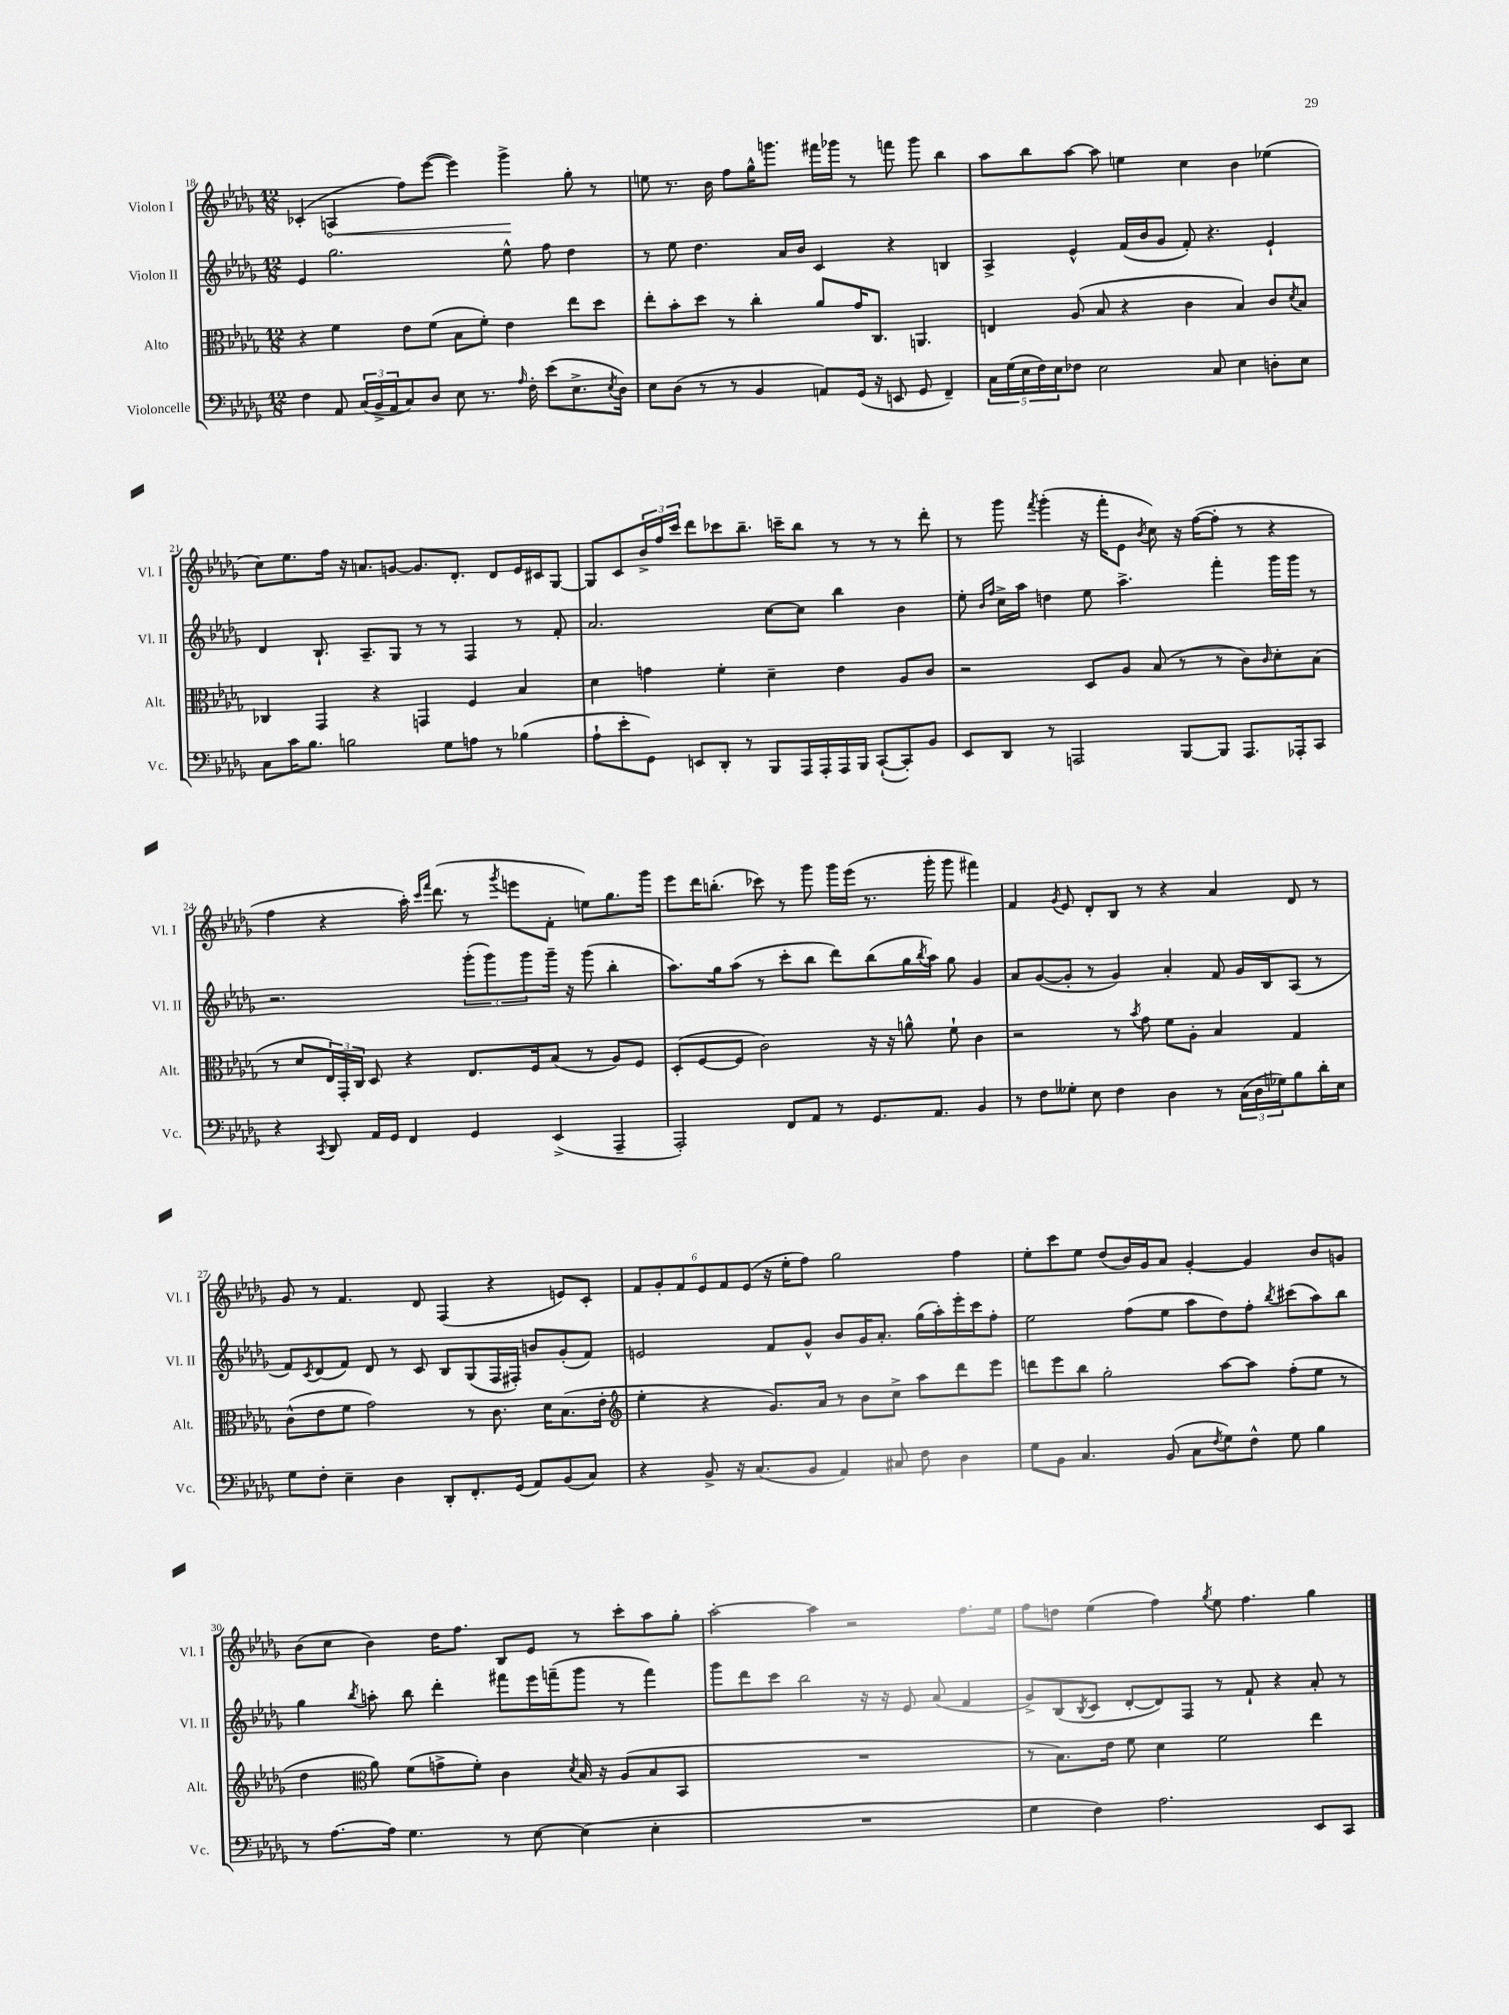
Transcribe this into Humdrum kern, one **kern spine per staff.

**kern	**kern	**kern	**kern
*staff4	*staff3	*staff2	*staff1
*clefF4	*clefC3	*clefG2	*clefG2
*k[b-e-a-d-g-]	*k[b-e-a-d-g-]	*k[b-e-a-d-g-]	*k[b-e-a-d-g-]
*M12/8	*M12/8	*M12/8	*M12/8
4F	4r	4e-	(4c-'
8AA-	4f	2.gg-	4A
(24C	.	.	.
24BB-^	.	.	.
24AA-	.	.	.
8C)	8e-	.	8ff)
8D-	(8f	.	([8eee-
8E-	8B-	.	4eee-])
8.r	8f')	.	.
.	4e-	8ee-^^	4ggg-^
16qqA-	.	.	.
16F'	.	.	.
(8e-	.	8ff	.
8.E-^	8ee-	4dd-	8gg-'
.	8dd-	.	8r
8qE-	.	.	.
16D-)	.	.	.
=	=	=	=
8E-	8ee-'	8r	8ee
(8D-	8b-'	8ee-	8.r
8r	8dd-	4.dd-	.
.	.	.	16b-
8r	8r	.	8ff
4BB-	4cc'	.	16gg-^^
.	.	.	8.ggg
.	.	16a-	.
.	.	16b-	.
8AA)	8a-	4c	16fff#
.	.	.	16ggg-
(16GG-	16g-	.	8r
16r	8.C	.	.
8EE	.	4r	8fff
8GG-	4.AA	.	8ggg-
4FF~)	.	4B	4bb-
=	=	=	=
20C	4E	4A-^	8aa-
(20G-	.	.	.
20E-	.	.	.
.	.	.	8bb-
20F)	.	.	.
20E-	.	.	.
8F-	(8A-	4e-^^	[8aa-
2E-	8B-	.	8aa-]
.	4r	(16f	4ee
.	.	16b-	.
.	.	8g-	.
.	4c	8f')	4cc
8C	.	4.r	.
4E-	4B-)	.	4b-
8D'	8c	4e-`	(4ee-
.	8qd-	.	.
8E-	8B-	.	.
=	=	=	=
8C	4C-	4d-	8cc)
16c	.	.	8.ee-
8.B-	.	.	.
.	4GG-	8.B-`	.
.	.	.	16ff
2B	.	.	16r
.	.	8.A-~	8.a
.	4r	.	.
.	.	8G-	[8g
.	4GG	8r	8.g]
8G-	.	8r	.
.	.	.	8.d-'
8A	4F	4F	.
8r	.	.	8d-
(4B-	4B-	8r	16e-
.	.	.	16c#
.	.	8f'	[8G-
=	=	=	=
8A-`	4d-	2.a-	8G-]
8e-'	.	.	8c
8GG-)	4g	.	24b-^
.	.	.	24ff
.	.	.	24ccc
8EE	.	.	8ddd-
8DD-'	4f'	.	8ccc-
8r	.	.	8.bb-~
8BBB-	4d-~	[8cc	.
.	.	.	16ccc~
16AAA-	.	8cc]	8bb-
16AAA-'	.	.	.
16AAA-	4e-	4bb-	8r
16BBB-	.	.	.
([8CC`	.	.	8r
8CC'])	8A-	4b-	8r
8BB-	8c	.	8ddd-'
=	=	=	=
8EE-	2r	8ee-'	8r
.	.	16qqb-	.
.	.	16qqff	.
8DD-	.	16cc^	8ggg-
.	.	16aa-	.
.	.	.	8qfff
8r	.	4dd	(4ggg-'
2AAA	.	.	.
.	8D-	8ee-	16r
.	.	.	16fff'
.	8A-	4.aa-^	8e-
.	.	.	8qb-
.	(8B-	.	8cc)
[8BBB-	8r	.	16r
.	.	.	([16ff
8BBB-]	8r	4fff'	8ff']
8.AAA	8c)	.	8r
.	16qqc	.	.
.	8d-'	16ggg-	4r
16AAA-'	.	16ggg-	.
8CC	(8B-	8r	.
=	=	=	=
4r	8r	2.r	4ff
.	8d-	.	.
8qCC	.	.	.
8DD-	24E-)	.	4r
.	24GG-'	.	.
.	24C	.	.
16AA-	8D-	.	.
16GG-	.	.	.
4FF	4r	.	16aa-')
.	.	.	16qqccc
.	.	.	16qqfff
.	.	.	(8.ddd-
4GG-	8.E-	(12ggg-'	8r
.	.	12ggg-)	.
.	.	.	8qggg-
.	.	.	8eee
.	.	12ggg-	.
.	16F	.	.
(4EE-^	(8B-	16ggg-~	8f'
.	.	16r	.
.	8r	(8ggg-	8ee)
4AAA-~	8A-)	4bb-'	8.gg-
.	8F	.	.
.	.	.	16ggg-
=	=	=	=
2AAA-')	(8D-'	8.aa-)	8eee-
.	[8F	.	16ddd-
.	.	16gg-	(8.bb'
.	8F]	(8aa-	.
.	2c)	8r	8ccc-)
8FF	.	8ccc'	8r
8AA-	.	8bb-	8ggg-
8r	.	8ddd-)	16ggg-
.	.	.	(16eee-
8.GG-	16r	(8bb-	8.r
.	16r	.	.
.	8a^^	16gg-	.
.	.	8qbb-	.
8.AA-	.	16aa-)	16ggg-'
.	8f`	8gg-	8ggg-
4BB-	4c	4g-	4fff#)
=	=	=	=
8r	2r	8a-	4f
8F	.	([8g-	.
.	.	.	8qg-
8G--'	.	8g-']	8e-
8E-	.	8r	8d-'
4F	8r	4g-)	8B-
.	8qb-	.	.
.	8g-	.	8r
4D-	8f	4a-'	4r
.	8A-'	.	.
8r	4B-	8f	4a-
(24C	.	16g-	.
24D-	.	.	.
.	.	16B-	.
24G-)	.	.	.
8B-	4G-	(8A-	8d-
16d-'	.	8r	8r
16E-	.	.	.
=	=	=	=
8G-	(8c^^	8f)	8g-
.	.	8qc	.
8F'	8e-	(8d-	8r
4E-~	8f	8f)	4.f
.	2g-)	8d-	.
4D-	.	8r	.
.	.	8c	8d-
8DD-'	.	8B-	(4F
8.FF'	8r	(8G-	.
.	8.c	16F	4r
(16GG-	.	16F#')	.
8AA-)	.	8b	.
.	16d-	.	.
(8BB-	(8.B-	(8g-'	8e)
8C)	.	8f)	8c'
.	16e-'	.	.
=	=	=	=
*	*clefG2	*	*
4r	4ee-'	2e	12f
.	.	.	12g-'
.	.	.	12f
8BB-^	4r	.	12e-
.	.	.	12f
16r	.	.	.
.	.	.	(12e-
(8.C	.	.	.
.	8.g-)	8f	16r
.	.	.	16ee-'
8BB-	.	8g-^^	8ff)
.	16a-	.	.
4AA-)	8r	8b-	2gg-
.	8b-	16g-	.
.	.	8.a-'	.
8C#	8cc^	.	.
8F	8aa-	(16gg-	.
.	.	16aa-')	.
4D-	8ddd-	16eee-'	4ff
.	.	16ccc	.
.	8eee-	8ff'	.
=	=	=	=
8G-	8ddd	2ee-	8ee-'
8BB-	8eee-	.	8ccc
4.C	8bb-	.	8ee-
.	2gg-'	.	(8dd-
.	.	(8ff	16b-)
.	.	.	16g-
(8BB-	.	8ee-	8a-
8C	.	8aa-	[4g-'
8qF	.	.	.
8G-)	[8aa-	8dd-)	.
8F^^	8aa-]	8ff'	4g-]
.	.	8qbb-	.
8G-	(8ff'	(8ccc#	.
4B-	8ee-	8aa-)	8b-
.	8r	8bb-	8g
=	=	=	=
8r	4dd-	4gg-	(8b-
[8.A-	.	.	8cc
*	*clefC3	*	*
.	.	8qbb-	.
.	8a-)	8aa'	4b-)
16A-]	.	.	.
4.G-	(8f	8bb-	.
.	8g^	4ddd-'	16dd-
.	.	.	8.ff
.	8f')	.	.
8r	4c	8fff#	8B-
[8E-	.	16eee-	8e-
.	.	(16fff~	.
.	8qd-	.	.
(4E-]	16B-	8ggg-	8r
.	16r	.	.
.	(8A-	8r	8ccc'
4E-'	8B-	4fff)	8aa-
.	8BB-	.	8gg-'
=	=	=	=
1.r	1.r	8ggg-	[2aa-'
.	.	8ddd-	.
.	.	8ccc	.
.	.	2bb-	.
.	.	.	4aa-]
.	.	.	2r
.	.	16r	.
.	.	16r	.
.	.	8e-	.
.	.	(8a-	.
.	.	4f	8.ff
.	.	.	16ee-
=	=	=	=
4G-	8r	8g-^)	8ff
.	8.B-)	(8B-	8dd
.	.	8qB-	.
4F)	.	8c	(4ee-
.	16e-	.	.
.	8f	[8d-'	.
2.A-	4d-	8d-])	4ff)
.	.	8F	.
.	.	.	8qgg-
.	2f	8r	8ee-
.	.	8f`	4.ff
.	.	4r	.
8EE-	4ee-	8a-'	4gg-
8CC	.	8r	.
==	==	==	==
*-	*-	*-	*-
